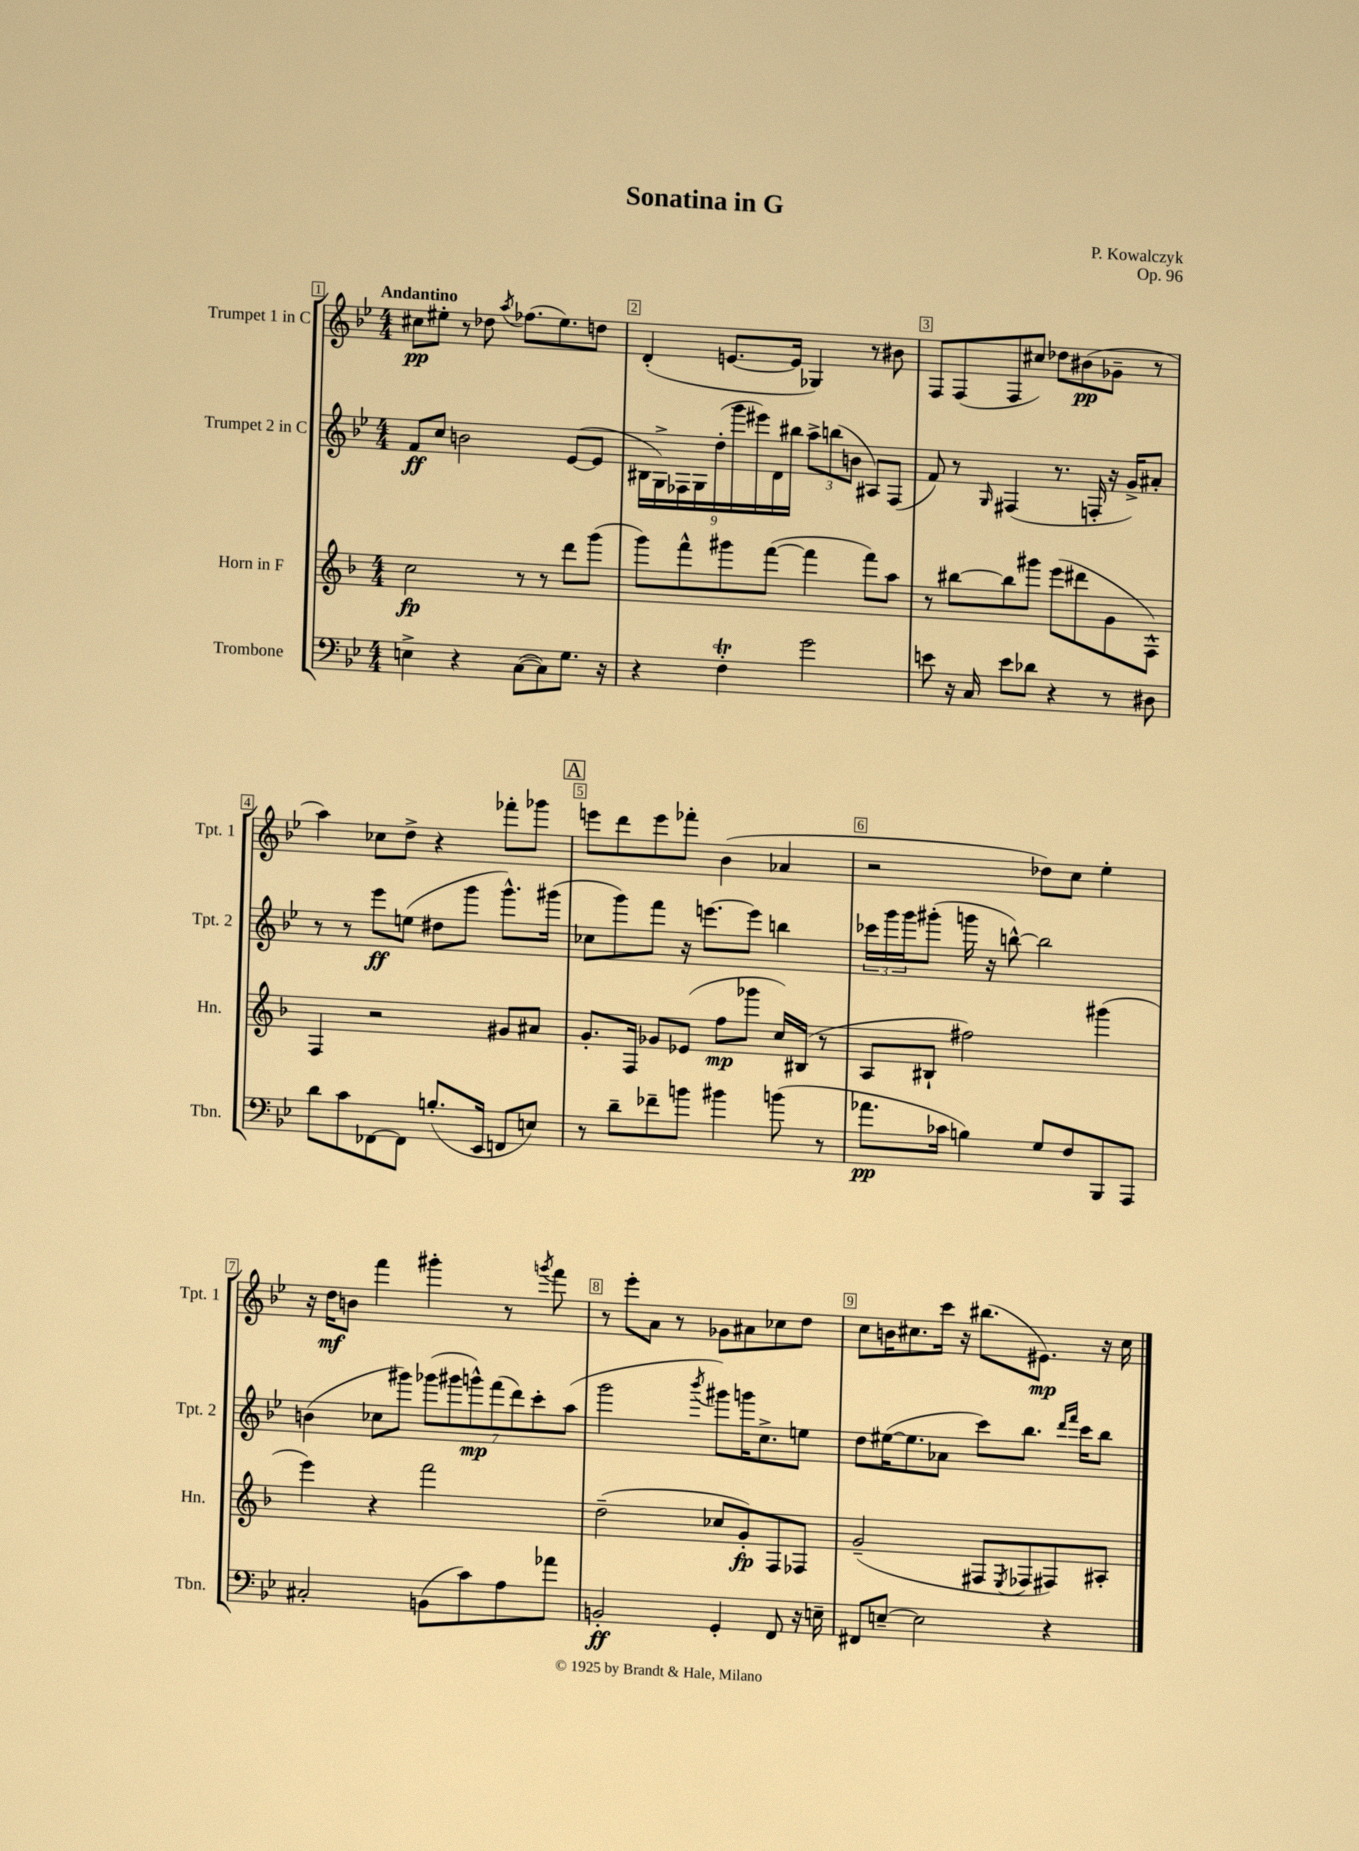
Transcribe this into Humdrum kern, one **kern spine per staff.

**kern	**kern	**kern	**kern
*staff4	*staff3	*staff2	*staff1
*clefF4	*clefG2	*clefG2	*clefG2
*k[b-e-]	*k[b-]	*k[b-e-]	*k[b-e-]
*M4/4	*M4/4	*M4/4	*M4/4
4E^	2cc	8f	8cc#
.	.	8cc	8ee#'
4r	.	2b	8r
.	.	.	8dd-
.	.	.	8qaa
([8C	8r	.	(8.ff-
8C])	8r	.	.
.	.	.	8.ee#)
8.G	8ddd	([8e-	.
.	(8ggg	8e-]	8dd
16r	.	.	.
=	=	=	=
4r	8ggg)	18B#	(4d'
.	.	18G^)	.
.	.	18F-	.
.	8fff^^	.	.
.	.	18G	.
.	.	(18dd'	.
4F'	8ggg#	.	[8.e
.	.	18ggg	.
.	.	18eee#)	.
.	([8fff	.	.
.	.	18d	.
.	.	.	16e]
.	.	18bb#	.
2g	4fff]	12aa^	4G-)
.	.	(12bb	.
.	.	12b	.
.	8fff)	8A#)	8r
.	8aa	(8F-	8b#
=	=	=	=
8e	8r	8f)	8F
16r	[8bb#	8r	(8F
16C	.	.	.
.	.	16qqG	.
8e	8bb#]	(4F#	8F
8d-	8ggg#	.	8cc#)
4r	(8eee	8.r	8dd-
.	8ddd#	.	(8b#
.	.	16F'	.
8r	8g	16r	8g-~
.	.	16g^)	.
8D#	8F^^)	8a#'	8r
=	=	=	=
8d	4F	8r	4aa)
8c	.	8r	.
[8FF-	2r	8eee-	8cc-
8FF-]	.	(8ee	8dd^
(8.B'	.	8dd#	4r
.	.	8ggg	.
16EE-	.	.	.
8FF	8g#	8.ggg^^)	8fff-'
8E)	8a#	.	8ggg-
.	.	(16ggg#	.
=	=	=	=
8r	8.g'	8cc-	8eee
8d~	.	8ggg)	8ddd
.	16F	.	.
8f-~	8g-	8fff	8eee
8b	(8e-	16r	8fff-'
.	.	[8.eee	.
4b#	8ff	.	(4b-
.	8ggg-	8eee]	.
(8b	16cc)	4bb	4a-
.	(16B#	.	.
8r	8r	.	.
=	=	=	=
8.a-	8A	24ccc-	2r
.	.	24ggg	.
.	.	24ggg	.
.	8B#`	(8ggg#'	.
16c-	.	.	.
4B)	2ff#)	16ggg	.
.	.	16r	.
.	.	[8bb^^)	.
8G	.	2bb]	8dd-)
8F	.	.	8cc
8BBB-	(4ggg#	.	4ee-'
8AAA	.	.	.
=	=	=	=
2C#'	4eee)	(4b	16r
.	.	.	16dd
.	.	.	8b
.	4r	8cc-	4fff
.	.	8ggg#)	.
(8BB	2fff	(14ggg-	4ggg#'
.	.	14ggg#	.
8c)	.	.	.
.	.	14ggg^^)	.
.	.	(14fff	.
8A	.	.	8r
.	.	14ddd)	.
.	.	14ccc'	.
.	.	.	8qggg
8a-	.	.	8fff
.	.	(14aa	.
=	=	=	=
2BB'	(2dd~	2ggg	8r
.	.	.	8eee-'
.	.	.	8a
.	.	.	8r
.	.	8qbbb-	.
4GG'	8cc-	8ggg#)	8g-
.	8g')	16ggg	8a#
.	.	8.cc^	.
8FF	8F	.	8cc-
16r	8F-	8ee	8dd
16E~	.	.	.
=	=	=	=
8FF#	(2g~	8dd	8cc
[8E~	.	([16ee#	16b
.	.	8.ee#]	8.cc#
2E]	.	.	.
.	.	8a-	16ccc
.	.	.	16r
.	8F#	8ccc)	(8.bb#
.	8qE	.	.
.	8F-	8.bb-	.
.	.	.	8.e#)
4r	8F#)	.	.
.	.	16qqddd	.
.	.	16qqfff	.
.	.	16ccc	.
.	8A#'	8bb-	16r
.	.	.	16cc#
==	==	==	==
*-	*-	*-	*-
